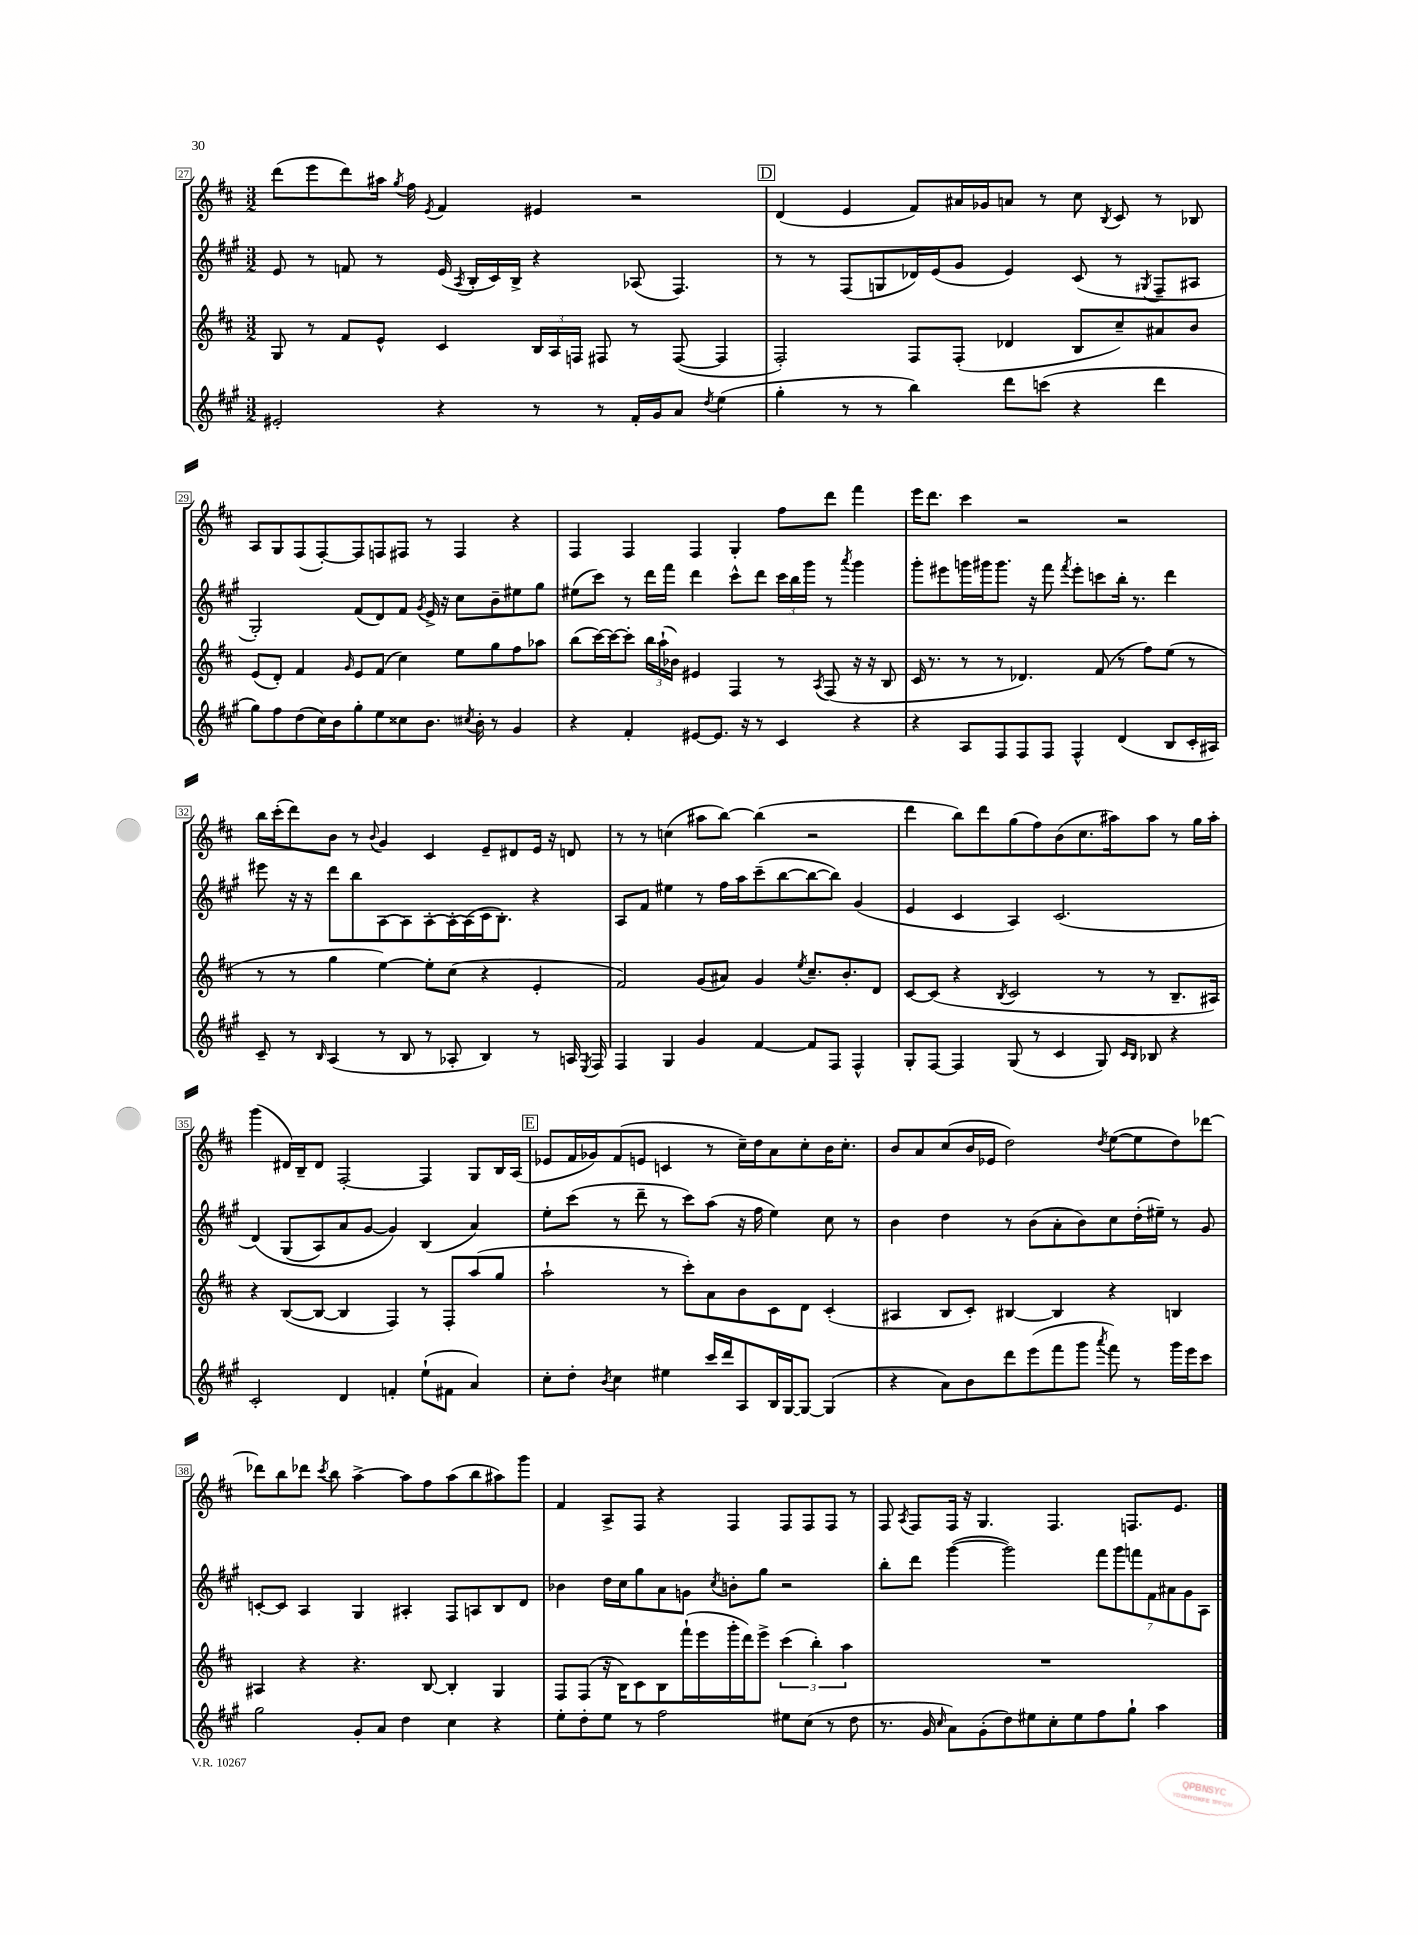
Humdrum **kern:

**kern	**kern	**kern	**kern
*staff4	*staff3	*staff2	*staff1
*clefG2	*clefG2	*clefG2	*clefG2
*k[f#c#g#]	*k[f#c#]	*k[f#c#g#]	*k[f#c#]
*M3/2	*M3/2	*M3/2	*M3/2
2e#'	8G	8e	(8ddd
.	8r	8r	8eee
.	8f#	8f	8ddd)
.	8e^^	8r	16aa#
.	.	.	8qgg
.	.	.	16ff#
.	.	.	8qe
4r	4c#	(16e	4f#
.	.	8qA	.
.	.	16B'	.
.	.	16c#)	.
.	.	16B^	.
8r	24B	4r	4e#
.	24A	.	.
.	24F	.	.
8r	8F#	.	.
16f#'	8r	(8A-	2r
16g#	.	.	.
8a	([8F#	4.F#)	.
8qdd	.	.	.
(4ee	4F#]	.	.
=	=	=	=
4gg#'	2F#')	8r	(4d
.	.	8r	.
8r	.	(8F#	4e
8r	.	8G	.
4bb)	8F#	16d-)	8f#)
.	.	(16e	.
.	(8F#'	8g#	16a#
.	.	.	16g-
8ddd	4d-	4e)	8a
(8ccc	.	.	8r
4r	8B	(8c#	8cc#
.	.	.	8qB
.	8cc#~)	8r	8c#
.	.	8qG#	.
4ddd	8a#	8F#~	8r
.	8b	8A#	8B-
=	=	=	=
8gg#)	(8e	2G#')	8A
8ff#	8d')	.	8G
(8dd	4f#	.	(8F#
16cc#)	.	.	[8F#')
16b	.	.	.
.	16qqg	.	.
8gg#'	8e	(8f#	8F#]
8ee	(8f#	8d)	8F
8cc##	4cc#)	8f#	8F#
.	.	8qg#	.
8.b	.	16e^	8r
.	.	16r	.
.	8ee	8cc#	4F#
8qcc#	.	.	.
16b'	.	.	.
8r	8gg	8b~	.
4g#	8ff#	8ee#	4r
.	8aa-	8gg#	.
=	=	=	=
4r	(8bb	(8ee#	4F#
.	[16ccc#)	8ccc#)	.
.	16ccc#_	.	.
4f#'	8ccc#']	8r	4F#
.	24bb	16ddd	.
.	(24aa`	.	.
.	.	16fff#	.
.	24b-)	.	.
[8e#	4e#	4ddd	4F#
8.e#]	.	.	.
.	4F#	8ccc#^^	4G'
16r	.	.	.
8r	.	8ddd	.
4c#	8r	24ccc#	8ff#
.	.	24bb	.
.	.	24ggg#	.
.	8qA	.	.
.	(8F#	8r	8ddd
.	.	8qaaa	.
4r	16r	4ggg#	4fff#
.	16r	.	.
.	8B	.	.
=	=	=	=
4r	16c#	8ggg#'	16eee
.	8.r	.	8.ddd
.	.	8eee#	.
8A	8r	16ggg	4ccc#
.	.	16ggg#	.
8F#	8r	8.ggg#	.
8F#	4.d-)	.	2r
.	.	16r	.
8F#	.	8fff#	.
.	.	8qfff#	.
4F#^^	.	8eee#'	.
.	(8f#	8ccc	.
(4d	8r	16bb'	2r
.	.	8.r	.
.	8ff#)	.	.
8B	(8ee	4ddd	.
16c#'	8r	.	.
16A#)	.	.	.
=	=	=	=
8c#~	8r	8eee#	16bb
.	.	.	(16ccc#'
8r	8r	16r	8ddd)
.	.	16r	.
16qqB	.	.	.
(4A	4gg	8ddd	8b
.	.	8bb	8r
.	.	.	8qqb
8r	[4ee)	[8A	4g
8B	.	8A]	.
8r	8ee']	[8A'	4c#
8A-'	(8cc#	16A'_	.
.	.	(16A]	.
4B)	4r	16c#	8e~
.	.	8.B')	.
.	.	.	8d#
8r	4e'	4r	16e
.	.	.	16r
16A	.	.	8d
8qE	.	.	.
16F#	.	.	.
=	=	=	=
4F#	2f#)	8A	8r
.	.	8f#	8r
4G#	.	4ee#	(4cc
4g#	(8g	8r	8aa#
.	8a#)	16ff#	[8bb)
.	.	16aa	.
[4f#	4g	(8ccc#~	(4bb]
.	.	[8bb	.
.	8qee	.	.
8f#]	8.cc#~	8bb_	2r
8F#	.	8bb])	.
.	8.b'	.	.
4F#^^	.	(4g#	.
.	8d	.	.
=	=	=	=
8G#'	[8c#	4e	4ddd
[8F#	(8c#]	.	.
4F#]	4r	4c#	8bb)
.	.	.	8ddd
.	8qB	.	.
(8G#	2c#	4A)	(8gg
8r	.	.	8ff#)
4c#	.	(2.c#	(8b
.	.	.	8.cc#
8G#)	8r	.	.
.	.	.	16aa#)
16qqc#	.	.	.
16qqB	.	.	.
8B-	8r	.	8aa#
4r	8.B~	.	8r
.	.	.	16gg
.	16A#)	.	16aa#'
=	=	=	=
2c#'	4r	&(4d)	(4ggg
.	([8B	(8G#	16d#)
.	.	.	16B~
.	8B_	8A)	8d#
4d	4B]	8a	[2F#'
.	.	[8g#	.
4f'	4F#)	4g#]&)	.
(8ee`	8r	(4B	4F#]
8f#	8F#'	.	.
4a)	(8aa	4a)	8G
.	8gg	.	16B
.	.	.	(16A
=	=	=	=
8cc#'	2aa`	8ee'	8e-
8dd'	.	(8ccc#	16f#
.	.	.	16g-)
8qb	.	.	.
4cc#	.	8r	(8f#
.	.	8ddd~	8e
4ee#	8r	8r	4c
.	8ccc#')	8ccc#)	.
16ccc#	8a	(8aa	8r
16ddd	.	.	.
8A	8b	16r	16cc#~)
.	.	16ff#	16dd
16B	8c#	4ee)	8a
[16G#	.	.	.
8G#_	8d	.	8cc#'
(4G#]	(4c#'	8cc#	16b
.	.	.	8.cc#'
.	.	8r	.
=	=	=	=
4r	4A#	4b	8b
.	.	.	8a
8a)	8B	4dd	(8cc#
8b	8c#')	.	16b
.	.	.	16e-
8ddd	[4B#	8r	2dd)
(8eee	.	(8b	.
8fff#	4B#]	8a'	.
8ggg#	.	8b)	.
8qaaa	.	.	8qdd
8fff#)	4r	8cc#	([8ee
8r	.	(16dd'	8ee]
.	.	16ee#~)	.
16ggg#	4B	8r	8dd)
16eee	.	.	.
8ccc#	.	8g#	[8ddd-
=	=	=	=
2gg#	4A#	[8c'	8ddd-]
.	.	8c]	8bb
.	4r	4A	8ddd-
.	.	.	8qccc#
.	.	.	8bb
8g#'	4.r	4G#	[4aa^
8a	.	.	.
4dd	.	4A#'	8aa]
.	[8B	.	8ff#
4cc#	4B']	8F#	(8aa
.	.	8A	8bb
4r	4G	8B	8aa#)
.	.	8d	8ggg
=	=	=	=
8ee'	8F#	4b-	4f#
8dd'	(8F#	.	.
8ee	16r	16dd	8A^
.	16B)	16cc#	.
8r	8c#	8gg#	8F#
2ff#	8B	8a	4r
.	(16fff#`	8g	.
.	16eee	.	.
.	.	8qcc#	.
.	16ggg'	8b'	4F#
.	16ddd)	.	.
.	8eee^	8gg#	.
8ee#	(6ccc#	2r	8F#
(8cc#	.	.	8F#
.	6bb')	.	.
8r	.	.	8F#
.	6aa	.	.
8dd	.	.	8r
=	=	=	=
8.r	1.r	8bb'	8F#
.	.	.	8qA
.	.	8ddd	8F#
16g#	.	.	.
16qqcc#	.	.	.
8a)	.	([4ggg#	16F#
.	.	.	16r
(8g#'	.	.	4.G
8dd)	.	2ggg#])	.
8ee#	.	.	.
8cc#'	.	.	4.F#
8ee#	.	.	.
8ff#	.	14fff#	.
.	.	14ggg#	.
8gg#`	.	.	8.F
.	.	14fff	.
.	.	14f#	.
4aa	.	.	.
.	.	14a#	.
.	.	.	8.e
.	.	14g#	.
.	.	14A	.
==	==	==	==
*-	*-	*-	*-
